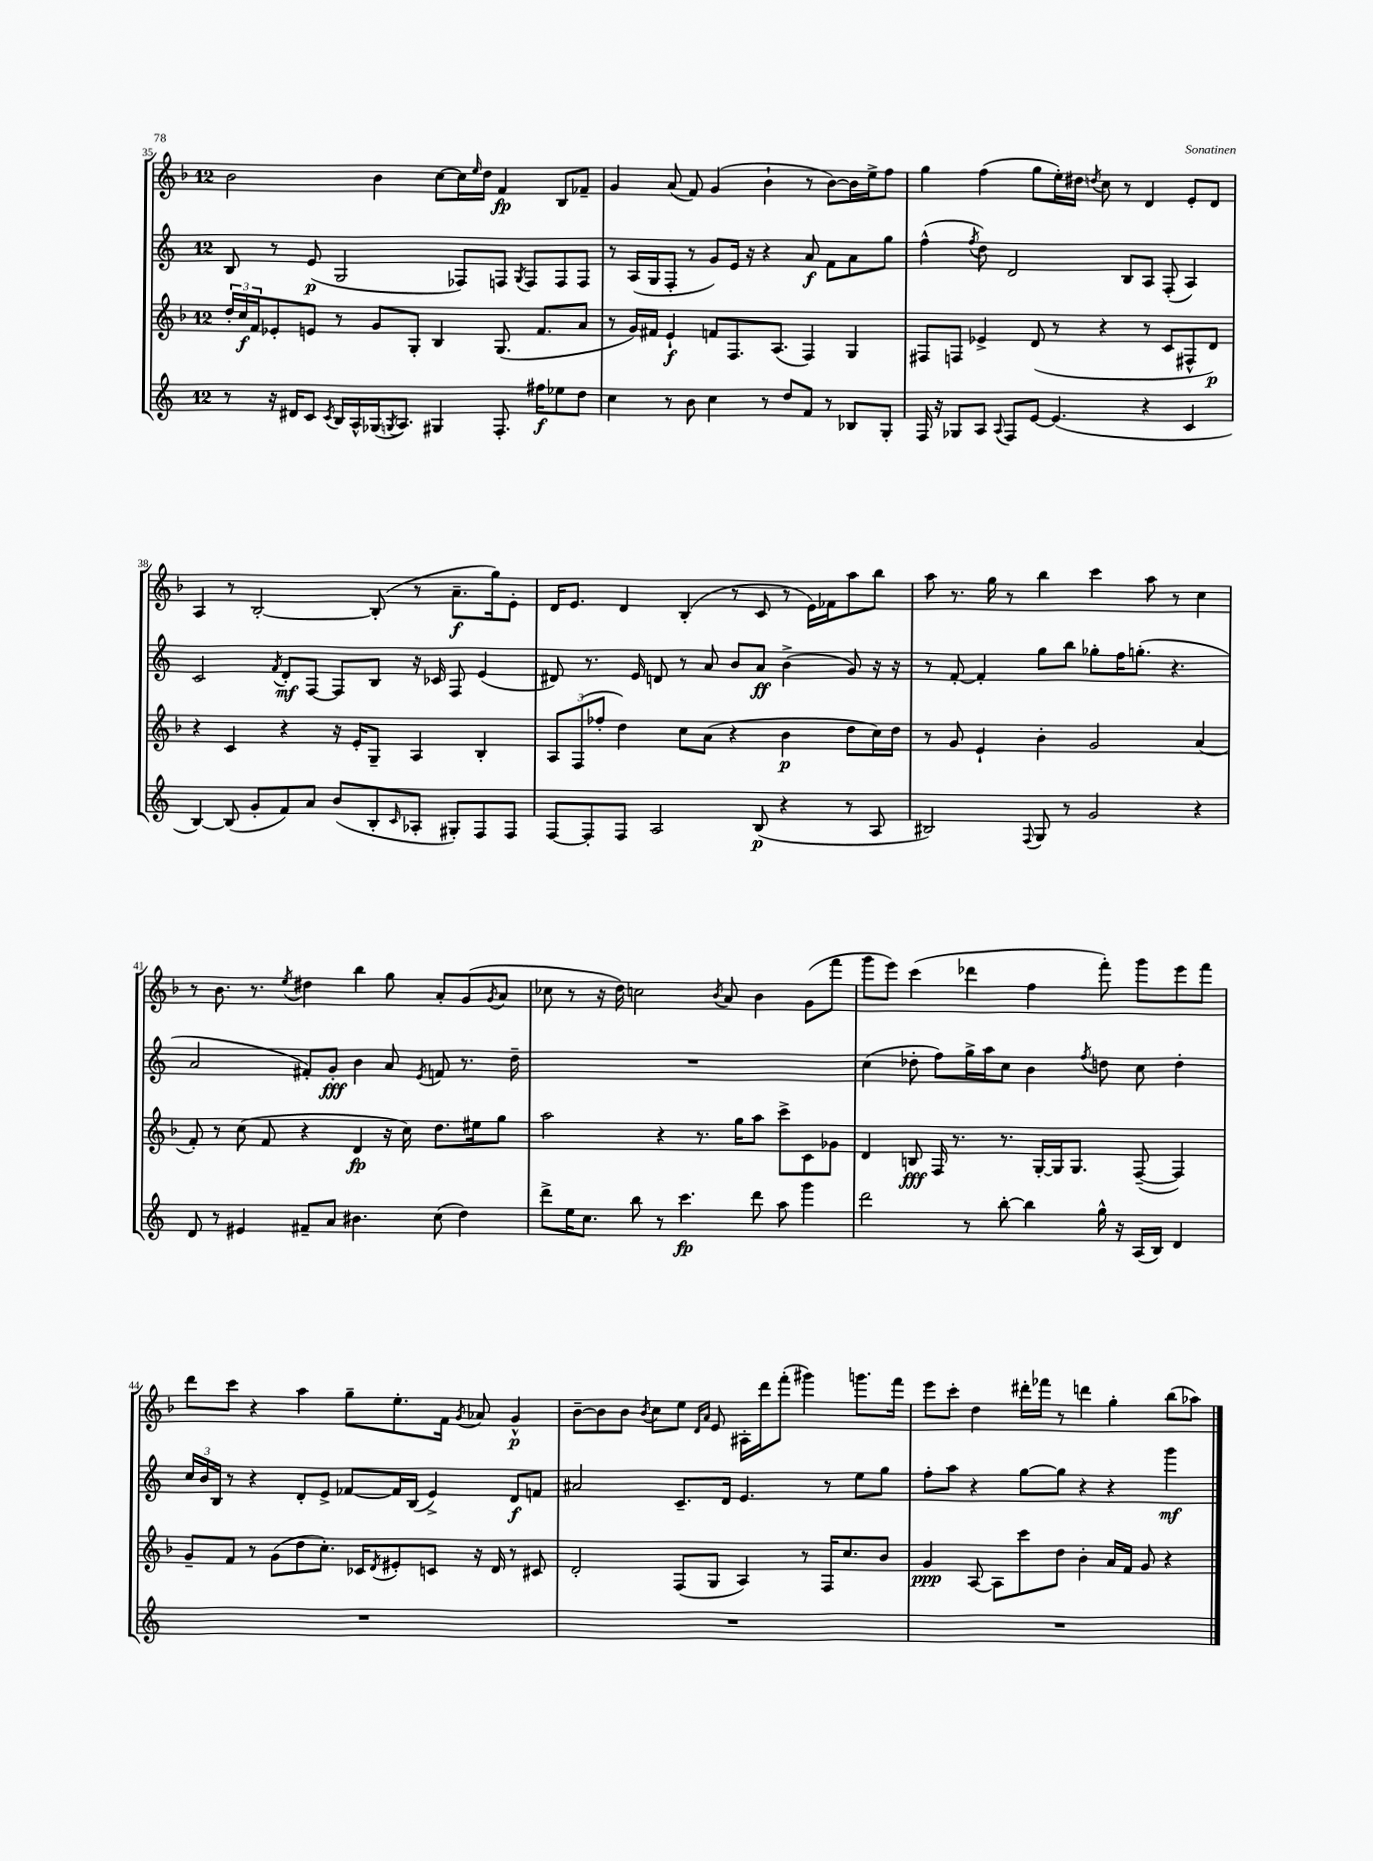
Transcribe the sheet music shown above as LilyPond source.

<<
\new StaffGroup <<
\new Staff = "s0" {
    \clef treble \key f \major \once \override Staff.TimeSignature.style = #'single-digit \time 12/8
    bes'2 bes'4 c''8~ c''16 \grace { e''16 } d''16 f'4\fp bes8 fes'8-- |
    g'4 a'8( f'8) g'4( bes'4-! r8 bes'8~) bes'16 e''16-> f''8 |
    g''4 f''4( g''8 e''16-.) dis''16 \acciaccatura { d''8 } c''8 r8 d'4 e'8-. d'8 |
    a4 r8 bes2~-. bes8-.( r8 a'8.--\f g''16) e'8-. |
    d'16 e'8. d'4 bes4-.( r8 c'8 r8 e'16) fes'16 a''8 bes''8 |
    a''8 r8. g''16 r8 bes''4 c'''4 a''8 r8 c''4 |
    r8 bes'8. r8. \acciaccatura { e''8 } dis''4 bes''4 g''8 a'8-. g'8( \acciaccatura { g'8 } a'8 |
    ces''8 r8 r16 d''16) c''2 \acciaccatura { bes'8 } a'8 bes'4 g'8( f'''8 |
    g'''8 e'''8) c'''4( des'''4 f''4 f'''8-.) g'''8 e'''8 f'''8 |
    d'''8 c'''8 r4 a''4 g''8-- e''8.-. f'16 \acciaccatura { g'8 } aes'8 g'4-^\p |
    bes'8~-- bes'8 bes'8 \acciaccatura { bes'8 } c''8 e''8 \grace { d'16 a'16 } e'8 ais16-. d'''16 f'''8-.( gis'''4) g'''8. f'''16 |
    e'''8 c'''8-. d''4 dis'''16-. fes'''16 r8 d'''4 g''4-. bes''8( aes''8) \bar "|." |
}
\new Staff = "s1" {
    \clef treble \key c \major \once \override Staff.TimeSignature.style = #'single-digit \time 12/8
    b8 r8 e'8\p( g2 fes8) f8 \acciaccatura { g8 } f8 f8 f8 |
    r8 a16( g16 f8-. r8 g'8) e'16 r16 r4 a'8\f f'8 a'8 g''8 |
    f''4-^( \acciaccatura { f''8 } d''8) d'2 b8 a8 f8-.( a4) |
    c'2 \acciaccatura { f'8 } d'8-.\mf f8~ f8 b8 r16 ces'16 f8 e'4( |
    dis'8) r8. e'16 d'8 r8 a'8 b'8 a'8\ff b'4->( g'8) r16 r16 |
    r8 f'8~-. f'4-. g''8 b''8 ges''8-. f''16 g''8.-.( r4. |
    a'2 fis'8-.) g'8-.\fff b'4 a'8 \acciaccatura { e'8 } f'8 r8. d''16-- |
    R1. |
    c''4( des''8-. f''8) g''16-> a''16 c''8 b'4 \acciaccatura { f''8 } d''8 c''8 d''4-. |
    \tuplet 3/2 { c''16 b'16 b16 } r8 r4 d'8-. e'8-> fes'8~ fes'16 b16( e'4->) d'8\f f'8 |
    ais'2 c'8.-- d'16 e'4. r8 e''8 g''8 |
    f''8-. a''8 r4 g''8~ g''8 r4 r4 g'''4\mf \bar "|." |
}
\new Staff = "s2" {
    \clef treble \key f \major \once \override Staff.TimeSignature.style = #'single-digit \time 12/8
    \tuplet 3/2 { d''16-. c''16\f f'16 } ees'8-. e'8 r8 g'8 g8-. bes4 g8.( f'8. a'8 |
    r8 g'16) fis'16 e'4-!\f f'8 f8. a8.( f4) g4 |
    fis8 f8 ees'4-> d'8( r8 r4 r8 c'8 fis8-^ d'8\p) |
    r4 c'4 r4 r16 e'16-. g8-- a4 bes4-. |
    \tuplet 3/2 { a8 f8( fes''8-. } d''4) c''8 a'8( r4 bes'4\p d''8 c''16) d''16 |
    r8 g'8 e'4-! bes'4-. g'2 a'4( |
    f'8-.) r8 c''8( f'8 r4 d'4\fp r16 c''16) d''8. eis''16 g''8 |
    a''2 r4 r8. g''16 a''8 c'''8-> c'8 ges'8 |
    d'4 b8\fff f16 r8. r8. g16~-. g16 g8. f8~--( f4) |
    g'8-- f'8 r8 g'8( d''8 c''8.-.) ces'16 \acciaccatura { d'8 } eis'8-. c'8 r16 d'16 r8 cis'8 |
    d'2-. f8( g8 a4) r8 f16 c''8. bes'8 |
    g'4\ppp a8~ a8 c'''8 d''8 bes'4-. a'16 f'16 g'8 r4 \bar "|." |
}
\new Staff = "s3" {
    \clef treble \key c \major \once \override Staff.TimeSignature.style = #'single-digit \time 12/8
    r8 r16 dis'16 c'8 \acciaccatura { c'8 } b16 a16-^ ges16( \acciaccatura { g8 } a8.) gis4 f8.-. fis''16\f ees''8 d''8 |
    c''4 r8 b'8 c''4 r8 d''8 f'8 r8 bes8 g8-. |
    f16 r16 ges8 a8 \appoggiatura { a8 } f8 e'8~ e'4.( r4 c'4 |
    b4~) b8( g'8-. f'8) a'8 b'8( b8-. \grace { c'16 } aes8-. gis8-.) f8 f8 |
    f8~ f8-. f8 a2 b8\p( r4 r8 a8 |
    bis2) \appoggiatura { f8 } g8 r8 g'2 r4 |
    d'8 r8 eis'4 fis'8-- a'8 bis'4. c''8( d''4) |
    d'''8-> e''16 c''8. b''8 r8 c'''4.\fp d'''8 a''8 g'''4 |
    d'''2 r8 b''8~-. b''4 g''16-^ r16 a16( b16) d'4 |
    R1. |
    R1. |
    R1. \bar "|." |
}
>>
>>
\layout { \context { \Score currentBarNumber = #35 } }
